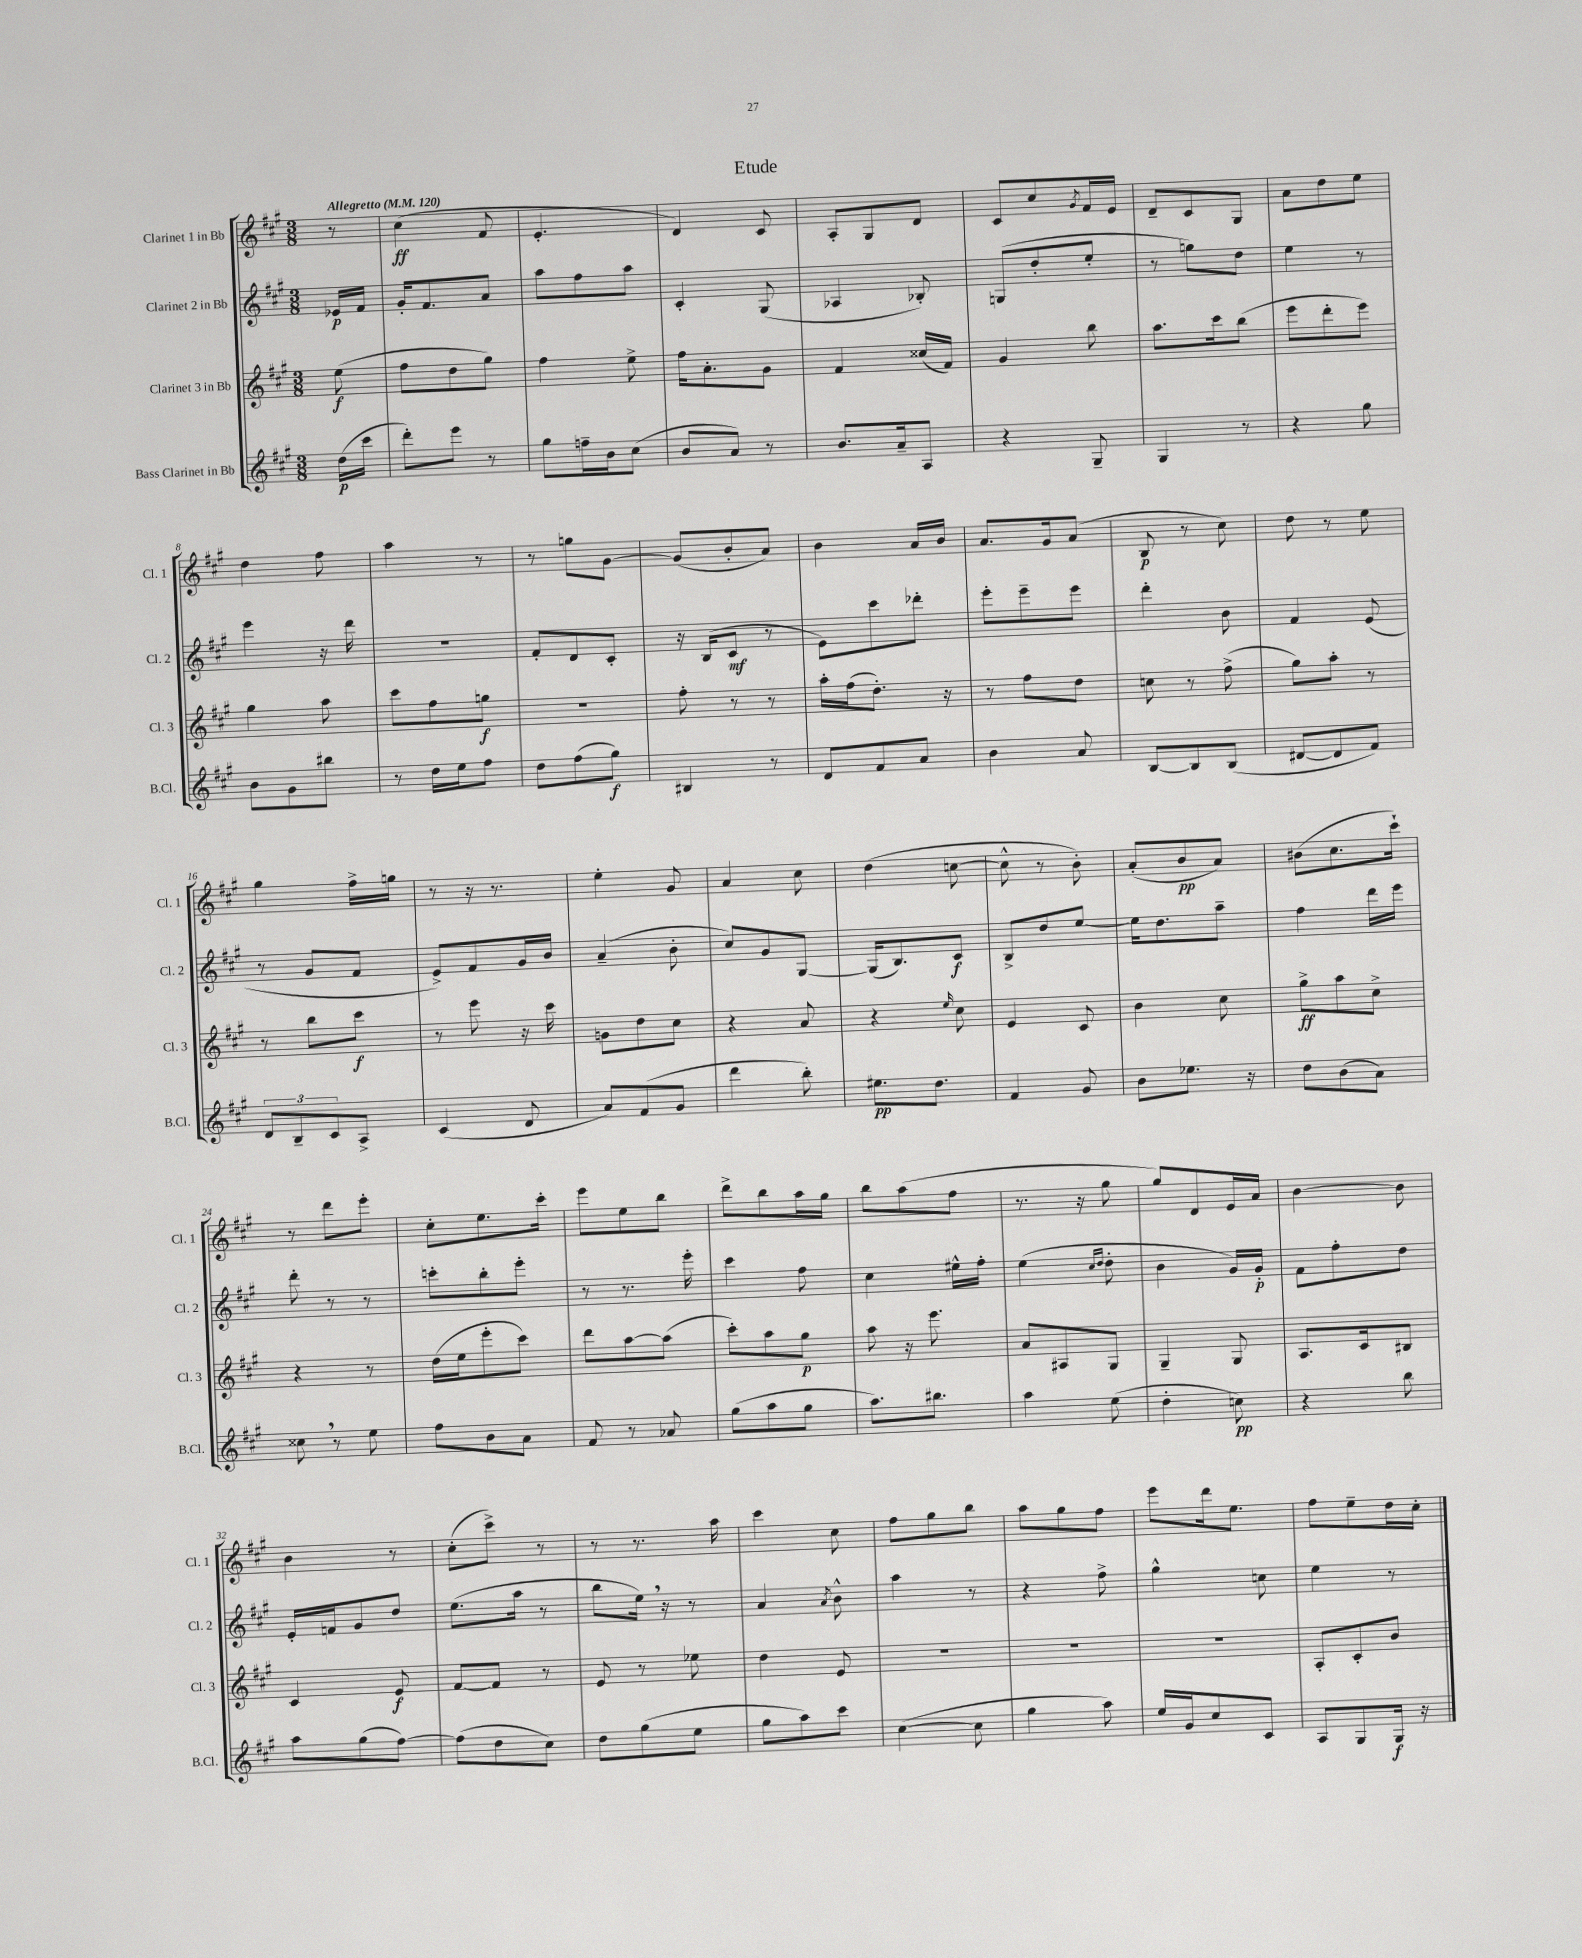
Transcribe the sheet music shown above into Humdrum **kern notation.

**kern	**dynam	**kern	**dynam	**kern	**dynam	**kern	**dynam
*part4	*part4	*part3	*part3	*part2	*part2	*part1	*part1
*staff4	*staff4	*staff3	*staff3	*staff2	*staff2	*staff1	*staff1
*I"Bass Clarinet in Bb	*	*I"Clarinet 3 in Bb	*	*I"Clarinet 2 in Bb	*	*I"Clarinet 1 in Bb	*
*I'B.Cl.	*	*I'Cl. 3	*	*I'Cl. 2	*	*I'Cl. 1	*
*clefG2	*	*clefG2	*	*clefG2	*	*clefG2	*
*k[f#c#g#]	*	*k[f#c#g#]	*	*k[f#c#g#]	*	*k[f#c#g#]	*
*M3/8	*	*M3/8	*	*M3/8	*	*M3/8	*
*MM120	*	*MM120	*	*MM120	*	*MM120	*
=	=	=	=	=	=	=	=
!	!	!	!	!	!	!LO:TX:a:B:t=Allegretto	!
(16dd\LL	p	(8ee\	f	16e-X/LL	p	8r	.
16ccc#\JJ	.	.	.	16f#/JJ	.	.	.
=1	=1	=1	=1	=1	=1	=1	=1
8ddd'\L)	.	8ff#\L	.	16g#'/KL	.	(4cc#\	ff
.	.	.	.	8.f#/	.	.	.
8eee\J	.	8dd\	.	.	.	.	.
8r	.	8gg#\J)	.	8a/J	.	8f#/	.
=2	=2	=2	=2	=2	=2	=2	=2
8gg#\L	.	4ff#\	.	8aa\L	.	4.e'/	.
16ffn~\L	.	.	.	8ff#\	.	.	.
16b\J	.	.	.	.	.	.	.
(8cc#\J	.	8ee^\	.	8aa\J	.	.	.
=3	=3	=3	=3	=3	=3	=3	=3
8b/L	.	16ff#\KL	.	4c#'/	.	4d/)	.
.	.	8.a'\	.	.	.	.	.
8a/J)	.	.	.	.	.	.	.
8r	.	8g#\J	.	(8G#/	.	8c#/	.
=4	=4	=4	=4	=4	=4	=4	=4
8.b/L	.	4f#/	.	4A-X/	.	8A'/L	.
.	.	.	.	.	.	8G#/	.
16a~/k	.	.	.	.	.	.	.
8A/J	.	(16cc##X/LL	.	8B-X'/)	.	8d/J	.
.	.	16f#/JJ)	.	.	.	.	.
=5	=5	=5	=5	=5	=5	=5	=5
4r	.	4g#/	.	(8Gn/L	.	8c#/L	.
.	.	.	.	8dd'/	.	8cc#/	.
.	.	.	.	.	.	8qg#/	.
8G#~/	.	8bb\	.	8ee'/J	.	16f#/L	.
.	.	.	.	.	.	16e/JJ	.
=6	=6	=6	=6	=6	=6	=6	=6
4G#/	.	8.aa\L	.	8r	.	8d~/L	.
.	.	.	.	8ggn\L)	.	8c#/	.
.	.	16ccc#\k	.	.	.	.	.
8r	.	(8bb\J	.	8dd\J	.	8G#/J	.
=7	=7	=7	=7	=7	=7	=7	=7
4r	.	8eee\L	.	4ee\	.	8a\L	.
.	.	8ddd'\	.	.	.	8dd\	.
8gg#\	.	8eee\J)	.	8r	.	8ee\J	.
!!LO:LB:g=z
=8	=8	=8	=8	=8	=8	=8	=8
8b\L	.	4gg#\	.	4eee\	.	4dd\	.
8g#\	.	.	.	.	.	.	.
8bb#X\J	.	8aa\	.	16r	.	8ff#\	.
.	.	.	.	16ddd\	.	.	.
=9	=9	=9	=9	=9	=9	=9	=9
8r	.	8ccc#\L	.	4.r	.	4aa\	.
16dd\LL	.	8ff#\	.	.	.	.	.
16ee\J	.	.	.	.	.	.	.
8ff#\J	.	8ggn\J	f	.	.	8r	.
=10	=10	=10	=10	=10	=10	=10	=10
8dd\L	.	4.r	.	8f#'/L	.	8r	.
(8ff#\	.	.	.	8d/	.	8ggn\L	.
8gg#\J)	f	.	.	8c#'/J	.	[8g#\J	.
=11	=11	=11	=11	=11	=11	=11	=11
4B#X/	.	8ff#'\	.	16r	.	(8g#/L]	.
.	.	.	.	(16B/KL	.	.	.
.	.	8r	.	8c#/J	mf	8b'/	.
8r	.	8r	.	8r	.	8a/J)	.
=12	=12	=12	=12	=12	=12	=12	=12
8d/L	.	16aa'\LL	.	8e\L)	.	4b\	.
.	.	(16ff#\J	.	.	.	.	.
8f#/	.	8.dd'\J)	.	8ccc#\	.	.	.
8a/J	.	.	.	8ddd-X'\J	.	16a/LL	.
.	.	16r	.	.	.	16b/JJ	.
=13	=13	=13	=13	=13	=13	=13	=13
4b\	.	8r	.	8eee'\L	.	8.a/L	.
.	.	8ff#\L	.	8eee~\	.	.	.
.	.	.	.	.	.	16g#/k	.
8a/	.	8dd\J	.	8eee\J	.	(8a/J	.
=14	=14	=14	=14	=14	=14	=14	=14
[8B/L	.	8ccn\	.	4ddd'\	.	8B/	p
8B/]	.	8r	.	.	.	8r	.
(8B/J	.	(8ff#^\	.	8b\	.	8cc#\)	.
=15	=15	=15	=15	=15	=15	=15	=15
[8d#X/L	.	8gg#\L)	.	4f#/	.	8dd\	.
8d#/]	.	8aa'\J	.	.	.	8r	.
8f#/J)	.	8r	.	(8e/	.	8ee\	.
!!LO:LB:g=z
=16	=16	=16	=16	=16	=16	=16	=16
12d/L	.	8r	.	8r	.	4gg#\	.
12B~/	.	.	.	.	.	.	.
.	.	8bb\L	.	8g#/L	.	.	.
12c#/	.	.	.	.	.	.	.
8A^/J	.	8ccc#\J	f	8f#/J	.	16ff#^\LL	.
.	.	.	.	.	.	16ggn\JJ	.
=17	=17	=17	=17	=17	=17	=17	=17
(4c#/	.	8r	.	8e^/L)	.	8r	.
.	.	8eee\	.	8f#/	.	16r	.
.	.	.	.	.	.	8.r	.
8d/	.	16r	.	16g#/L	.	.	.
.	.	16ccc#\	.	16b/JJ	.	.	.
=18	=18	=18	=18	=18	=18	=18	=18
8a/L)	.	8gn\L	.	(4a~/	.	4ee'\	.
(8f#/	.	8dd\	.	.	.	.	.
8g#/J	.	8cc#\J	.	8b'\	.	8g#/	.
=19	=19	=19	=19	=19	=19	=19	=19
4ddd\	.	4r	.	8cc#/L)	.	4a/	.
.	.	.	.	8g#/	.	.	.
8bb'\)	.	8a/	.	[8G#/J	.	8cc#\	.
=20	=20	=20	=20	=20	=20	=20	=20
8.ee#X\L	pp	4r	.	(16G#/KL]	.	(4dd\	.
.	.	.	.	8.B/)	.	.	.
8.dd\J	.	.	.	.	.	.	.
.	.	16qqee/	.	.	.	.	.
.	.	8cc#\	.	8c#/J	f	[8ccn\	.
=21	=21	=21	=21	=21	=21	=21	=21
4f#/	.	4e/	.	8B^/L	.	8cc^^\]	.
.	.	.	.	8dd/	.	8r	.
8g#/	.	8c#/	.	[8ee/J	.	8b'\)	.
=22	=22	=22	=22	=22	=22	=22	=22
8b\L	.	4b\	.	16ee\KL]	.	(8a'/L	.
.	.	.	.	8.dd\	.	.	.
8.ee-X\J	.	.	.	.	.	8b/	pp
.	.	8cc#\	.	8aa~\J	.	8a/J)	.
16r	.	.	.	.	.	.	.
=23	=23	=23	=23	=23	=23	=23	=23
8dd\L	.	8gg#^\L	ff	4ff#\	.	(8b#X\L	.
(8b\	.	8aa\	.	.	.	8.cc#\	.
8a\J)	.	8cc#^\J	.	16ddd\LL	.	.	.
.	.	.	.	16eee\JJ	.	16ccc#`\Jk)	.
!!LO:LB:g=z
=24	=24	=24	=24	=24	=24	=24	=24
8cc##X,\	.	4r	.	8ddd'\	.	8r	.
8r	.	.	.	8r	.	8ddd\L	.
8ee\	.	8r	.	8r	.	8eee'\J	.
=25	=25	=25	=25	=25	=25	=25	=25
8ff#\L	.	(16dd\LL	.	8cccn'\L	.	8cc#'\L	.
.	.	16ee\J	.	.	.	.	.
8b\	.	8eee'\	.	8bb'\	.	8.ee\	.
8a\J	.	8ccc#\J)	.	8eee'\J	.	.	.
.	.	.	.	.	.	16ccc#'\Jk	.
=26	=26	=26	=26	=26	=26	=26	=26
8f#/	.	8ddd\L	.	8r	.	8eee\L	.
8r	.	[8aa\	.	8.r	.	8ee\	.
8a-X/	.	(8aa\J]	.	.	.	8bb\J	.
.	.	.	.	16eee'\	.	.	.
=27	=27	=27	=27	=27	=27	=27	=27
(8gg#\L	.	8ccc#'\L)	.	4ccc#\	.	8ddd^\L	.
8aa\	.	8aa\	.	.	.	8bb\	.
8gg#\J	.	8gg#\J	p	8ff#\	.	16aa\L	.
.	.	.	.	.	.	16gg#\JJ	.
=28	=28	=28	=28	=28	=28	=28	=28
8.aa\L)	.	8aa\	.	4cc#\	.	8bb\L	.
.	.	16r	.	.	.	(8aa\	.
8.bb#X\J	.	8.eee\	.	.	.	.	.
.	.	.	.	16ee#X^^\LL	.	8ff#\J	.
.	.	.	.	16ff#'\JJ	.	.	.
=29	=29	=29	=29	=29	=29	=29	=29
4aa\	.	8a/L	.	(4ee\	.	8.r	.
.	.	8A#X/	.	.	.	.	.
.	.	.	.	.	.	16r	.
.	.	.	.	16qqcc#/LL	.	.	.
.	.	.	.	16qqdd/JJ	.	.	.
(8ee\	.	8G#/J	.	8dd'\	.	8gg#\	.
=30	=30	=30	=30	=30	=30	=30	=30
4dd'\	.	4G#~/	.	4b\	.	8gg#/L)	.
.	.	.	.	.	.	8d/	.
8ccn\)	pp	8G#/	.	16g#/LL)	.	16e/L	.
.	.	.	.	16g#'/JJ	p	16a/JJ	.
=31	=31	=31	=31	=31	=31	=31	=31
4r	.	8.A/L	.	8f#\L	.	[4b\	.
.	.	.	.	8ff#'\	.	.	.
.	.	16c#/k	.	.	.	.	.
8bb\	.	8B#X/J	.	8dd\J	.	8b\]	.
!!LO:LB:g=z
=32	=32	=32	=32	=32	=32	=32	=32
8aa\L	.	4c#/	.	16e'/LL	.	4b\	.
.	.	.	.	16fn/J	.	.	.
(8gg#\	.	.	.	8g#/	.	.	.
[8ff#\J)	.	8e/	f	8dd/J	.	8r	.
=33	=33	=33	=33	=33	=33	=33	=33
(8ff#\L]	.	[8f#/L	.	(8.ee\L	.	(8cc#'\L	.
8dd\	.	8f#/J]	.	.	.	8ccc#^\J)	.
.	.	.	.	16aa\Jk	.	.	.
8cc#\J)	.	8r	.	8r	.	8r	.
=34	=34	=34	=34	=34	=34	=34	=34
8dd\L	.	8e/	.	8bb\L	.	8r	.
(8gg#\	.	8r	.	16ee,\Jk)	.	8.r	.
.	.	.	.	16r	.	.	.
8ee\J	.	8ee-X\	.	8r	.	.	.
.	.	.	.	.	.	16aa\	.
=35	=35	=35	=35	=35	=35	=35	=35
8gg#\L	.	4dd\	.	4a/	.	4ccc#\	.
8aa\)	.	.	.	.	.	.	.
.	.	.	.	8qa/	.	.	.
8ccc#\J	.	8e/	.	8b^^\	.	8cc#\	.
=36	=36	=36	=36	=36	=36	=36	=36
([4cc#\	.	4.r	.	4aa\	.	8ff#\L	.
.	.	.	.	.	.	8gg#\	.
8cc#\]	.	.	.	8r	.	8bb\J	.
=37	=37	=37	=37	=37	=37	=37	=37
4gg#\	.	4.r	.	4r	.	8aa\L	.
.	.	.	.	.	.	8gg#\	.
8aa\)	.	.	.	8ff#^\	.	8ff#\J	.
=38	=38	=38	=38	=38	=38	=38	=38
16ee/LL	.	4.r	.	4gg#^^\	.	8eee\L	.
16g#/J	.	.	.	.	.	.	.
8cc#/	.	.	.	.	.	16ddd\k	.
.	.	.	.	.	.	8.ee\J	.
8c#/J	.	.	.	8ccn\	.	.	.
=39	=39	=39	=39	=39	=39	=39	=39
8A/L	.	8A'/L	.	4ee\	.	8ff#\L	.
8G#/	.	8c#'/	.	.	.	8ee~\	.
16G#/Jk	f	8b/J	.	8r	.	16dd\L	.
16r	.	.	.	.	.	16cc#'\JJ	.
==	==	==	==	==	==	==	==
*-	*-	*-	*-	*-	*-	*-	*-
